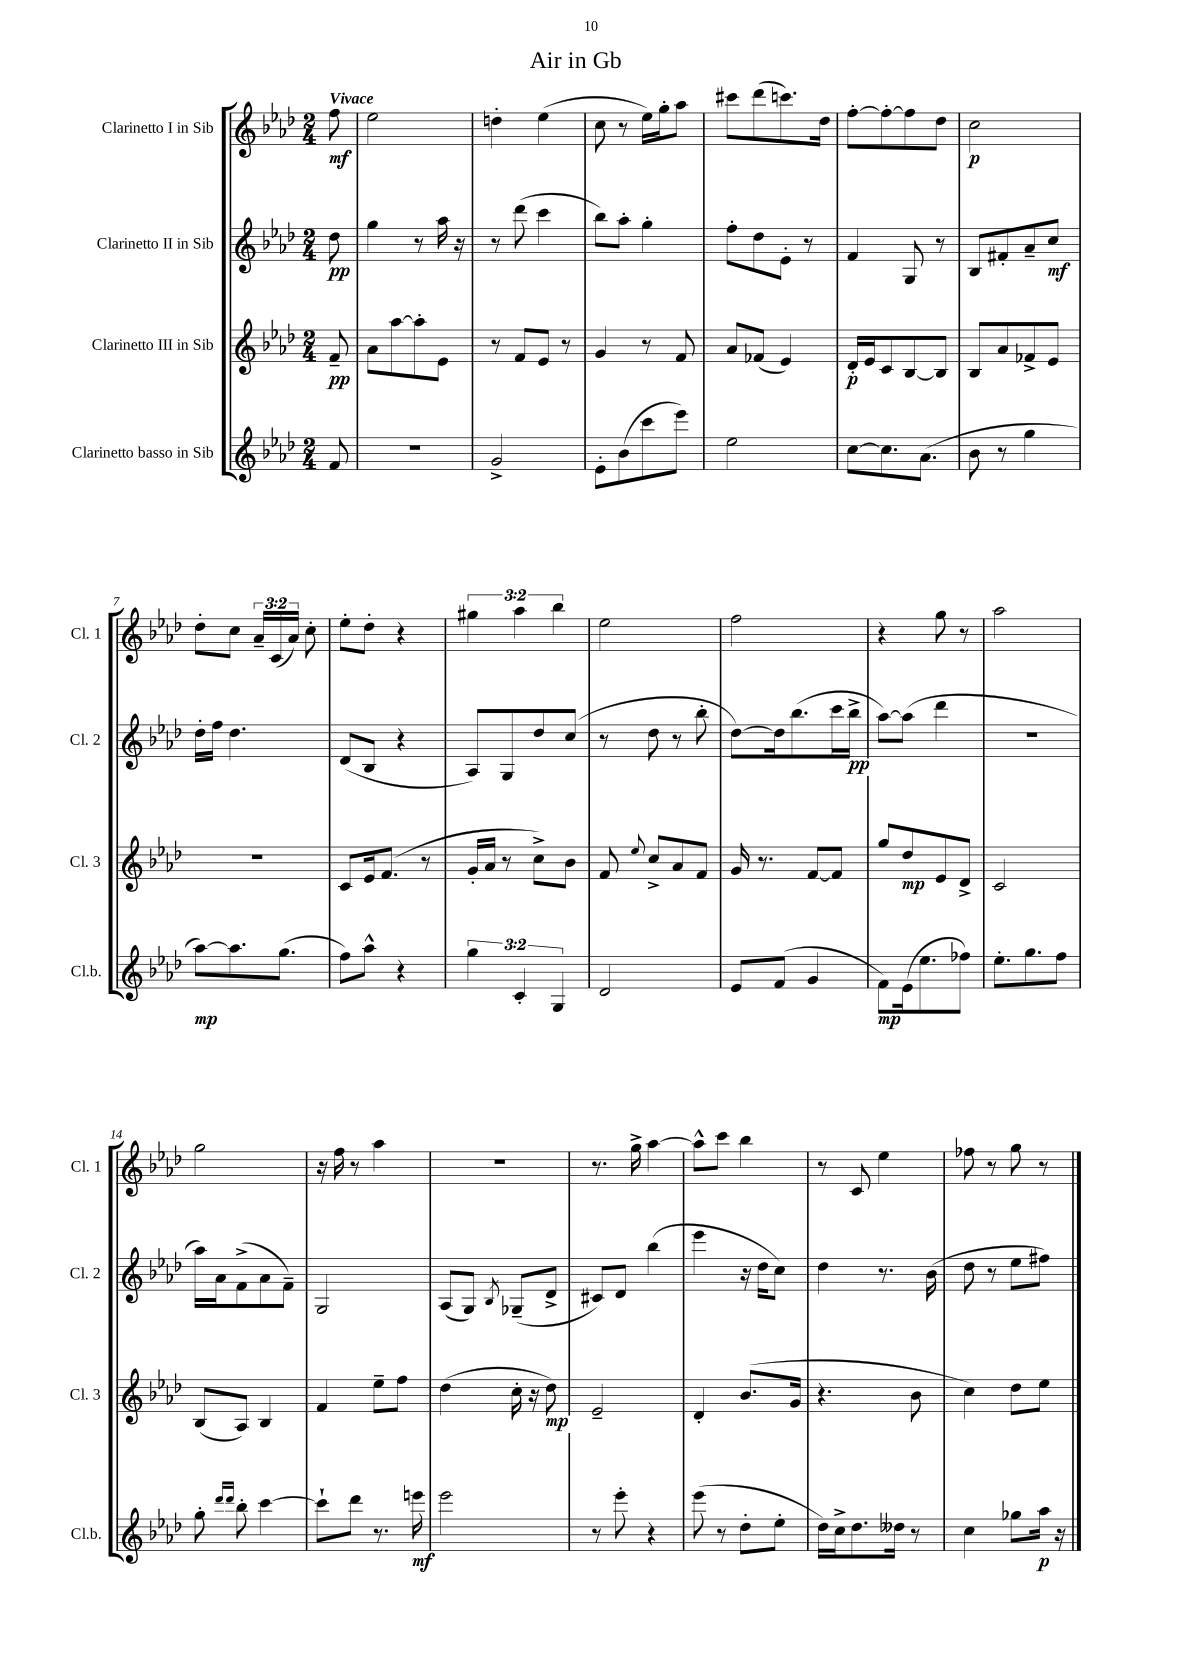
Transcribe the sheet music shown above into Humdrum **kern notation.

**kern	**kern	**kern	**kern
*staff4	*staff3	*staff2	*staff1
*clefG2	*clefG2	*clefG2	*clefG2
*k[b-e-a-d-]	*k[b-e-a-d-]	*k[b-e-a-d-]	*k[b-e-a-d-]
*M2/4	*M2/4	*M2/4	*M2/4
8f	8f~	8dd-	8ff
=	=	=	=
2r	8a-	4gg	2ee-
.	[8aa-	.	.
.	8aa-']	8r	.
.	8e-	16aa-	.
.	.	16r	.
=	=	=	=
2g^	8r	8r	4dd'
.	8f	(8ddd-	.
.	8e-	4ccc	(4ee-
.	8r	.	.
=	=	=	=
8e-'	4g	8bb-)	8cc
(8b-	.	8aa-'	8r
8ccc	8r	4gg'	16ee-)
.	.	.	16gg'
8eee-)	8f	.	8aa-
=	=	=	=
2ee-	8a-	8ff'	8ccc#
.	(8f-	8dd-	(8ddd-
.	4e-)	8e-'	8.ccc)
.	.	8r	.
.	.	.	16dd-
=	=	=	=
[8cc	16d-'	4f	[8ff'
.	16e-	.	.
8.cc]	8c	.	8ff'_
.	[8B-	8G	8ff]
(8.a-	.	.	.
.	8B-]	8r	8dd-
=	=	=	=
8b-	8B-	8B-	2cc
8r	8a-	8f#'	.
4gg	8f-^	8a-~	.
.	8e-	8cc	.
=	=	=	=
[8aa-)	2r	16dd-'	8dd-'
.	.	16ff	.
8.aa-]	.	4.dd-	8cc
.	.	.	24a-~
.	.	.	(24c
(8.gg	.	.	.
.	.	.	24a-)
.	.	.	8cc'
=	=	=	=
8ff)	8c	(8d-	8ee-'
8aa-^^	16e-	8B-	8dd-'
.	(8.f	.	.
4r	.	4r	4r
.	8r	.	.
=	=	=	=
6gg	16g'	8A-)	6gg#
.	16a-	.	.
.	8r	8G	.
6c'	.	.	6aa-
.	8cc^)	8dd-	.
6G	.	.	6bb-
.	8b-	(8cc	.
=	=	=	=
2d-	8f	8r	2ee-
.	8qqee-	.	.
.	8cc^	8dd-	.
.	8a-	8r	.
.	8f	8bb-'	.
=	=	=	=
8e-	16g	[8dd-)	2ff
.	8.r	.	.
(8f	.	16dd-]	.
.	.	(8.bb-	.
4g	[8f	.	.
.	8f]	16ccc	.
.	.	16bb-^	.
=	=	=	=
8f)	8gg	[8aa-)	4r
(16e-	8dd-	(8aa-]	.
8.ee-	.	.	.
.	8e-	4ddd-	8gg
8ff-)	8d-^	.	8r
=	=	=	=
8.ee-'	2c	2r	2aa-
8.gg	.	.	.
8ff	.	.	.
=	=	=	=
8gg'	(8B-	16aa-)	2gg
.	.	16a-	.
16qqddd-	.	.	.
16qqddd-	.	.	.
8bb-'	8A-)	(8f^	.
[4ccc	4B-	8a-	.
.	.	8f~)	.
=	=	=	=
8ccc`]	4f	2G	16r
.	.	.	16ff
8ddd-	.	.	8r
8.r	8ee-~	.	4aa-
.	8ff	.	.
16eee	.	.	.
=	=	=	=
2eee-	(4dd-	(8A-	2r
.	.	8G)	.
.	.	8qB-	.
.	16cc'	(8G-~	.
.	16r	.	.
.	8dd-)	8d-^	.
=	=	=	=
8r	2e-~	8c#)	8.r
8eee-'	.	8d-	.
.	.	.	16gg^
4r	.	(4bb-	[4aa-
=	=	=	=
(8eee-	4d-'	4eee-	8aa-^^]
8r	.	.	8ccc
8dd-'	(8.b-	16r	4bb-
.	.	16dd-	.
8ee-'	.	8cc)	.
.	16g	.	.
=	=	=	=
16dd-)	4.r	4dd-	8r
16cc^	.	.	.
8.dd-	.	.	8c
.	.	8.r	4ee-
16dd--	.	.	.
8r	8b-	.	.
.	.	(16b-	.
=	=	=	=
4cc	4cc)	8dd-	8ff-
.	.	8r	8r
8gg-	8dd-	8ee-	8gg
16aa-	8ee-	8ff#)	8r
16r	.	.	.
==	==	==	==
*-	*-	*-	*-
